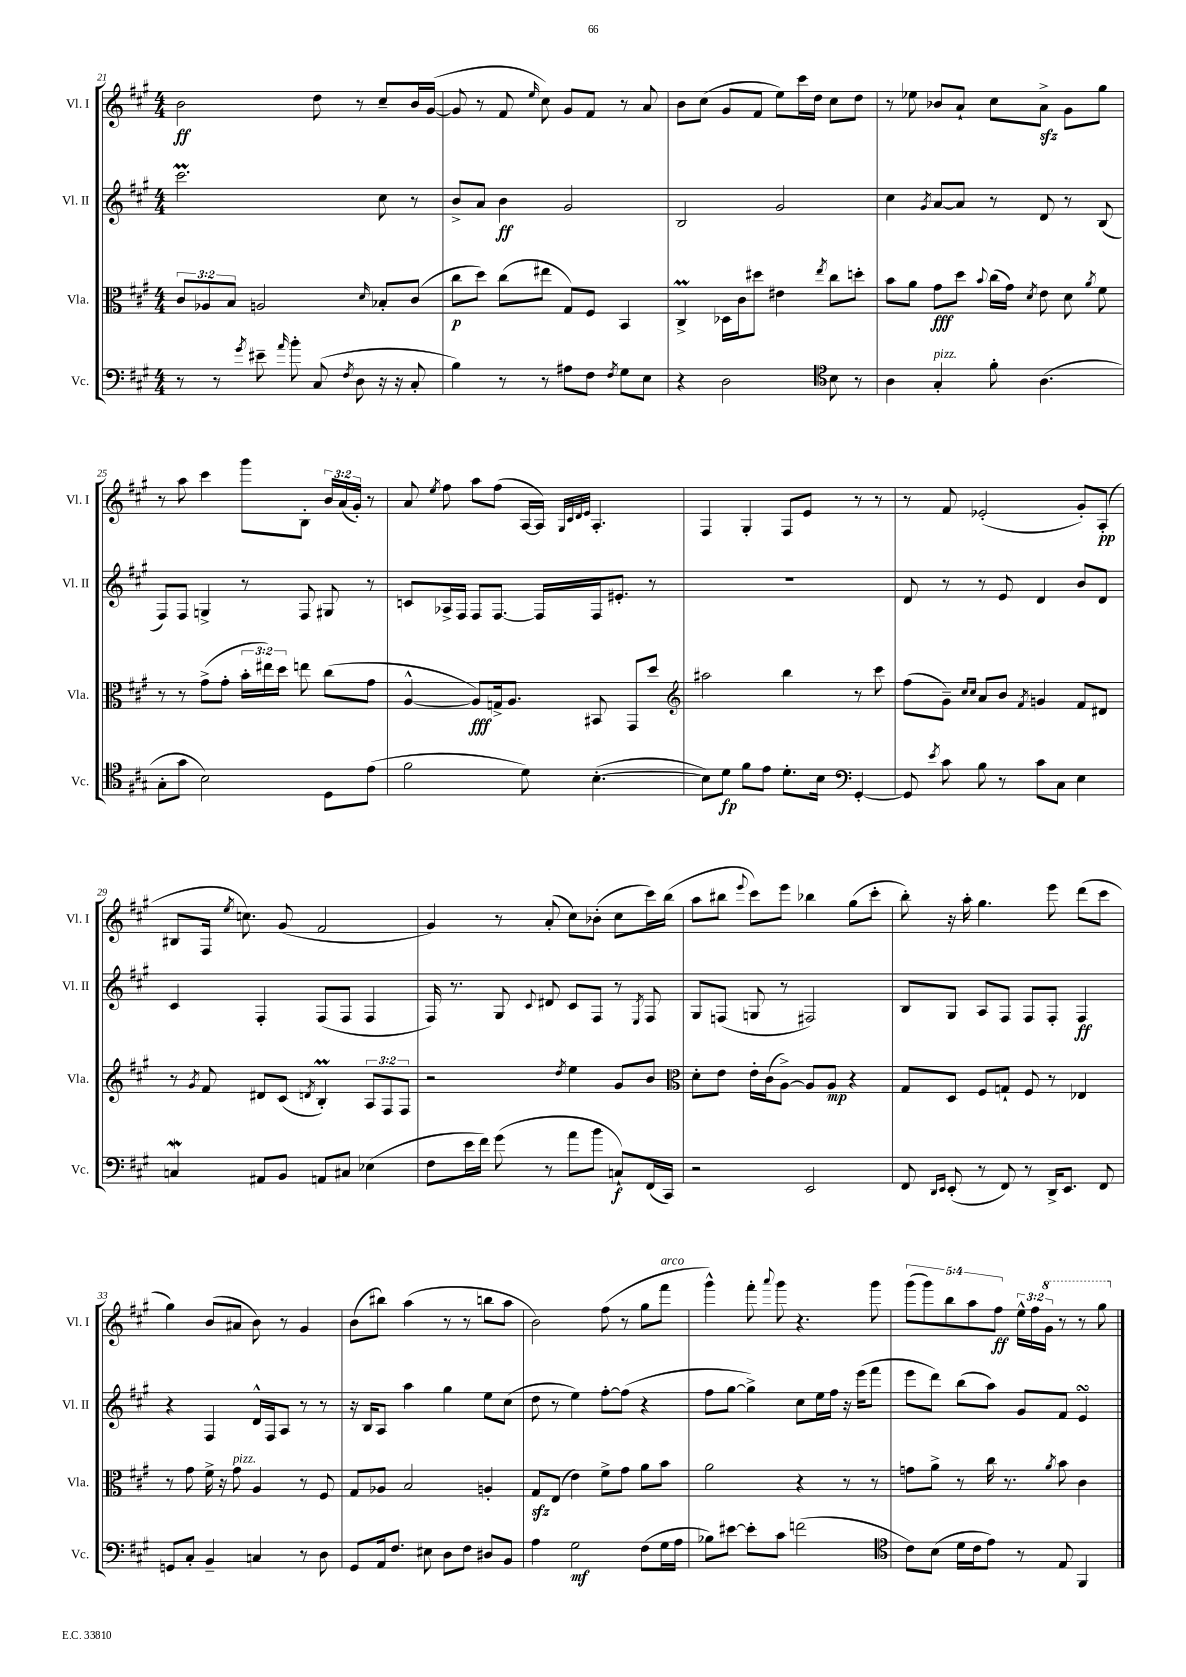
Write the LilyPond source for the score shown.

<<
\new StaffGroup <<
\new Staff = "s0" \with { instrumentName = "Vl. I" shortInstrumentName = "Vl. I" } {
    \clef treble \key a \major \numericTimeSignature \time 4/4 \override Staff.TupletNumber.text = #tuplet-number::calc-fraction-text
    \autoBeamOff b'2\ff d''8 r8 cis''8[-- b'16 gis'16]~( |
    gis'8 r8 fis'8 \grace { e''16 } cis''8) gis'8[ fis'8] r8 a'8 |
    b'8[ cis''8]( gis'8[ fis'8] e''8[) cis'''16 d''16] cis''8[ d''8] |
    r8 ees''8 bes'8[ a'8]-! cis''8[ a'8]->\sfz gis'8[ gis''8] |
    r8 a''8 cis'''4 gis'''8[ b8]-. \tuplet 3/2 { b'16[ a'16( gis'16]-.) } r8 |
    a'8 \acciaccatura { e''8 } fis''8 a''8[ fis''8]( a16[~ a16]) \grace { gis32[ cis'32 d'32 e'32] } a4.-. |
    fis4 gis4-. fis8[ e'8] r8 r8 |
    r8 fis'8 ees'2-.( gis'8[-.) a8]-.\pp( |
    bis8[ fis16] \acciaccatura { e''8 } c''8.) gis'8( fis'2 |
    gis'4) r8 a'8-.( cis''8[) bes'8]-.( cis''8[ cis'''16) b''16]( |
    a''8[ bis''8] \appoggiatura { e'''8 } cis'''8[) e'''8] bes''4 gis''8[( cis'''8]-. |
    b''8-.) r16 a''16-. gis''4. e'''8 d'''8[( cis'''8] |
    gis''4) b'8[( ais'8] b'8) r8 gis'4 |
    b'8[( bis''8]) a''4( r8 r8 b''8[ a''8] |
    b'2) fis''8( r8 gis''8[ fis'''8]^\markup { \italic "arco" } |
    gis'''4-^) fis'''8-. \appoggiatura { a'''8 } gis'''8 r4. gis'''8 |
    \tuplet 5/4 { gis'''8[( gis'''8) b''8 a''8 fis''8]\ff } \tuplet 3/2 { e''16[-^ fis''16 \ottava #1 gis''16] } r8 r8 gis'''8 \ottava #0 \bar "|." |
}
\new Staff = "s1" \with { instrumentName = "Vl. II" shortInstrumentName = "Vl. II" } {
    \clef treble \key a \major \numericTimeSignature \time 4/4
    \autoBeamOff cis'''2.\prall cis''8 r8 |
    b'8[-> a'8] b'4\ff gis'2 |
    b2 gis'2 |
    cis''4 \acciaccatura { gis'8 } a'8[~ a'8] r8 d'8 r8 b8( |
    fis8[) fis8] g4-> r8 fis8 gis8 r8 |
    c'8[ aes16-> fis16] fis8[ fis8.]~ fis16[ fis16 eis'8.]-. r8 |
    R1 |
    d'8 r8 r8 e'8 d'4 b'8[ d'8] |
    cis'4 fis4-. fis8[( fis8] fis4 |
    fis16) r8. gis8 \appoggiatura { cis'8 } dis'8 cis'8[ fis8] r8 \acciaccatura { e8 } fis8 |
    gis8[ f8]( g8 r8 fis2) |
    b8[ gis8] a8[ fis8] fis8[ fis8]-. fis4\ff |
    r4 fis4 d'16[-^ fis16 a8] r8 r8 |
    r16 b16[ a8] a''4 gis''4 e''8[ cis''8]( |
    d''8 r8 e''4) fis''8[~-. fis''8]( r4 |
    fis''8[ gis''8]~ gis''4->) cis''8[ e''16 fis''16] r16 e'''16[( fis'''8] |
    e'''8[ d'''8]) b''8[( a''8]) gis'8[ fis'8] e'4\turn \bar "|." |
}
\new Staff = "s2" \with { instrumentName = "Vla." shortInstrumentName = "Vla." } {
    \clef alto \key a \major \numericTimeSignature \time 4/4 \override Staff.TupletNumber.text = #tuplet-number::calc-fraction-text
    \autoBeamOff \tuplet 3/2 { cis'8[ aes8 b8] } a2 \grace { d'16 } bes8[-. cis'8]( |
    cis''8[\p d''8]) cis''8[( eis''8] gis8[) fis8] b,4 |
    cis4->\prall des16[ cis'16 dis''8] eis'4 \acciaccatura { e''8 } cis''8[ d''8]-. |
    b'8[ a'8] gis'8[\fff d''8] \appoggiatura { b'8 } cis''16[( gis'16]) \acciaccatura { d'8 } e'8 d'8 \acciaccatura { a'8 } fis'8 |
    r8 r8 gis'8[->( gis'8]-. \tuplet 3/2 { b'16[-. eis''16) d''16] } e''8 cis''8[( gis'8] |
    a4~-^ a8[\fff) g16-> a8.] bis,8 gis,8[ d''8] |
    \clef treble ais''2 b''4 r8 cis'''8 |
    fis''8[( gis'8]--) \grace { cis''16[ cis''16] } a'8[ b'8] \acciaccatura { fis'8 } g'4 fis'8[ dis'8] |
    r8 \acciaccatura { gis'8 } fis'8 dis'8[ cis'8]( \acciaccatura { d'8 } b4-.\prall) \tuplet 3/2 { a8[ fis8 fis8] } |
    r2 \acciaccatura { d''8 } e''4 gis'8[ b'8] |
    \clef alto d'8[-. e'8] e'16[-. cis'16( a8]~->) a8[ a8]\mp r4 |
    gis8[ d8] fis8[ g8]-! fis8 r8 ees4 |
    r8 gis'8 fis'16-> r16 gis'8^\markup { \italic "pizz." } a4 r8 fis8 |
    gis8[ aes8] b2 a4-. |
    gis8[\sfz e8]( e'4) fis'8[-> gis'8] a'8[ b'8] |
    a'2 r4 r8 r8 |
    g'8[ a'8]-> r8 cis''16 r8. \acciaccatura { a'8 } b'8 cis'4 \bar "|." |
}
\new Staff = "s3" \with { instrumentName = "Vc." shortInstrumentName = "Vc." } {
    \clef bass \key a \major \numericTimeSignature \time 4/4
    \autoBeamOff r8 r8 \acciaccatura { gis'8 } eis'8-- \grace { a'16 } b'8-. cis8( \acciaccatura { fis8 } d8 r16 r16 cis8-. |
    b4) r8 r8 ais8[ fis8] \acciaccatura { fis8 } gis8[ e8] |
    r4 d2 \clef tenor b8 r8 |
    a4 gis4-.^\markup { \italic "pizz." } fis'8-. a4.( |
    gis8[-. gis'8] b2) d8[ e'8]( |
    fis'2 d'8) b4.~-.( |
    b8[) d'8]\fp fis'8[ e'8] d'8.[-. b16] \clef bass gis,4~-. |
    gis,8 \acciaccatura { e'8 } cis'8 b8 r8 cis'8[ cis8] e4 |
    c4\mordent ais,8[ b,8] a,8[ cis8] ees4( |
    fis8[ e'16 fis'16]) gis'8( r8 a'8[ b'8] c8[-!\f) fis,16( cis,16]) |
    r2 e,2 |
    fis,8 \grace { d,16[ e,16] } e,8-.( r8 fis,8) r8 d,16[-> e,8.] fis,8 |
    g,8[ cis8]-. b,4-- c4 r8 d8 |
    gis,8[ a,16 fis8.] eis8 d8[ fis8] dis8[ b,8] |
    a4 gis2\mf fis8[( gis16 a16] |
    bes8[) eis'8]~ eis'8[-. cis'8] f'2( |
    \clef tenor cis'8[) b8]( d'16[ cis'16 e'8]) r8 e8 fis,4 \bar "|." |
}
>>
>>
\layout { \context { \Score currentBarNumber = #21 } }
